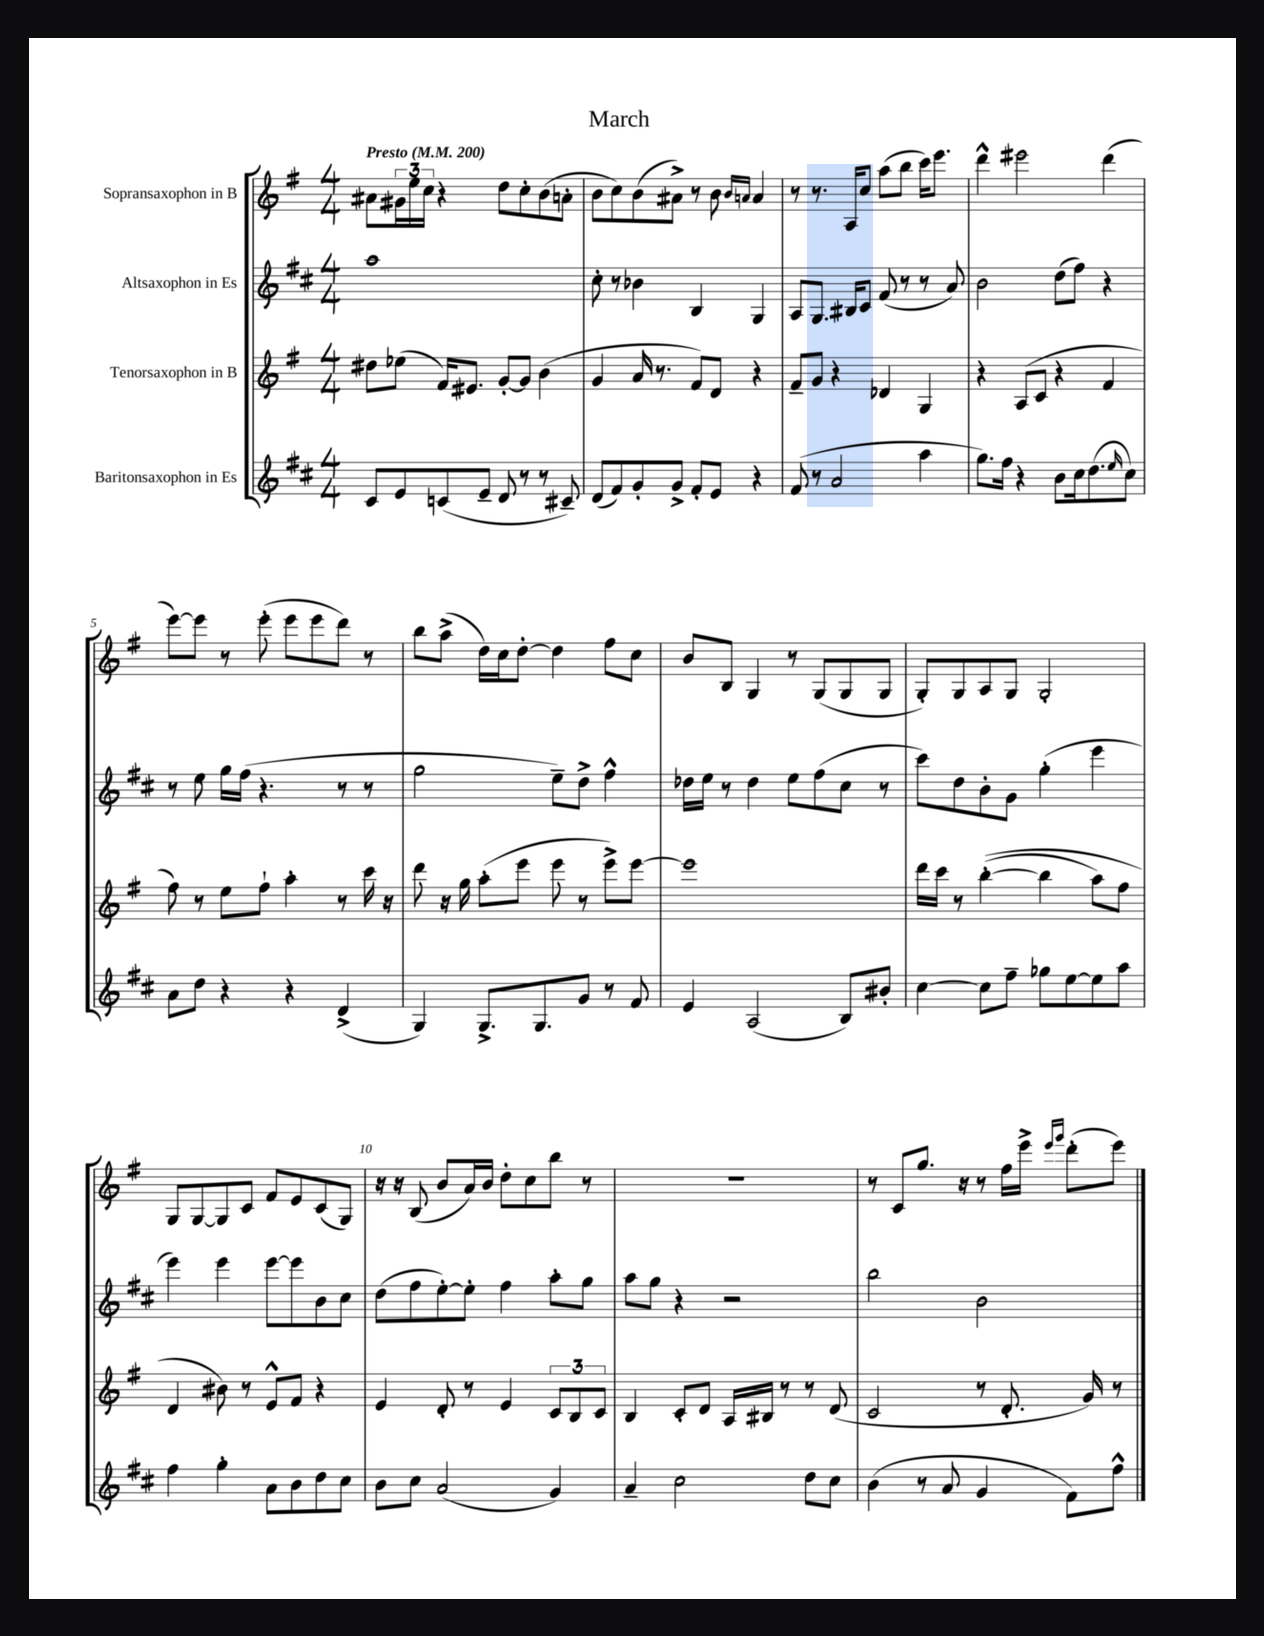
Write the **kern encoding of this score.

**kern	**kern	**kern	**kern
*staff4	*staff3	*staff2	*staff1
*clefG2	*clefG2	*clefG2	*clefG2
*k[f#c#]	*k[f#]	*k[f#c#]	*k[f#]
*M4/4	*M4/4	*M4/4	*M4/4
*MM200	*MM200	*MM200	*MM200
8c#/L	8dd#\L	1aa	8a#\L
8e/	(8ee-\J	.	24g#\L
.	.	.	24ee\
.	.	.	24cc\JJ
(8c/	16f#/LK)	.	4r
.	8.e#/J	.	.
8e~/J	.	.	.
8d/	[8g'/L	.	8dd\L
8r	8g/]J	.	8cc'\
8r	(4b\	.	(8b\
8c#~/)	.	.	8a'\J
=	=	=	=
(8d/L	4g/	8cc#'\	8b\L
8f#/)	.	8r	8cc\)
8g'/	16a/	4b-\	(8b\
.	8.r	.	.
8g^/J	.	.	8a#^\J)
8f#'/L	8f#/L)	4B/	8r
8e/J	8d/J	.	8b\
.	.	.	16qqb/LL
.	.	.	16qqa/JJ
4r	4r	4G/	4a/
=	=	=	=
(8f#/	8f#~/L	8A/L	8r
8r	8g/J	8.G/J	8.r
2a/	4r	.	.
.	.	16B#/LK	16A/LK
.	.	8c#/J	8cc/J
.	4d-/	(8f#/	(8aa\L
.	.	8r	8bb\J
4aa\	4G/	8r	16ccc\LK)
.	.	.	8.eee\J
.	.	8a/)	.
=	=	=	=
8.gg\L)	4r	2b\	4ddd^^\
16ff#\Jk	.	.	.
4r	(8A/L	.	2eee#\
.	8c/J	.	.
8b\L	4r	(8dd\L	.
16cc#\k	.	8ff#\J)	.
(8.dd\	.	.	.
.	4f#/	4r	(4ddd\
16qqee/	.	.	.
8cc#\J)	.	.	.
=	=	=	=
8a\L	8ff#\)	8r	[8eee\L)
8dd\J	8r	8ee\	8eee\]J
4r	8ee\L	16gg\LL	8r
.	.	(16ff#\JJ	.
.	8ff#`\J	4.r	(8eee'\
4r	4aa'\	.	8eee\L
.	.	.	8eee\
(4d^/	8r	8r	8ddd\J)
.	16ccc\	8r	8r
.	16r	.	.
=	=	=	=
4G/)	8ddd\	2gg\	8bb\L
.	16r	.	(8aa^\J
.	16gg\	.	.
8.G^/L	(8aa'\L	.	16dd\LL)
.	.	.	16cc\J
.	8eee\J	.	[8dd'\J
8.G/	.	.	.
.	8eee\	8ee~\L)	4dd\]
8g/J	8r	8dd^\J	.
8r	8eee^\L)	4ff#^^\	8ff#\L
8f#/	[8eee\J	.	8cc\J
=	=	=	=
4e/	1eee]	16dd-\LL	8b/L
.	.	16ee\JJ	.
.	.	8r	8B/J
(2A/	.	4dd-\	4G/
.	.	8ee\L	8r
.	.	(8ff#\	(8G/L
8B/L)	.	8cc#\J	8G/
8b#'/J	.	8r	8G/J
=	=	=	=
[4cc#\	16ddd\LL	8ccc#\L)	8G'/L)
.	16ccc\JJ	.	.
.	8r	8dd\	8G/
8cc#\]L	&(([4bb'\	8b'\	8A/
8ff#~\J	.	8g\J	8G/J
8gg-\L	4bb\]	(4gg'\	2G'/
[8ee\	.	.	.
8ee\]	8aa\L)	4eee\	.
8aa\J	8ff#\J	.	.
=	=	=	=
4ff#\	4d/	4eee\)	8G/L
.	.	.	[8G/
4gg'\	8b#\&)	4eee\	8G/]
.	8r	.	8c/J
8a\L	8e^^/L	[8eee\L	8f#/L
8b\	8f#/J	8eee\]	8e/
8dd\	4r	8b\	(8c/
8cc#\J	.	8cc#\J	8G/J)
=	=	=	=
8b\L	4e/	(8dd\L	16r
.	.	.	16r
8cc#\J	.	8ff#\	(8B/
(2a/	8d'/	[8ee'\)	8b/L
.	8r	8ee'\]J	16a/L)
.	.	.	16b/JJ
.	4e/	4ff#\	8dd'\L
.	.	.	8cc\
4g/)	12c/L	8aa'\L	8bb\J
.	12B/	.	.
.	.	8gg\J	8r
.	12c/J	.	.
=	=	=	=
4a~/	4B/	8aa\L	1r
.	.	8gg\J	.
2cc#\	8c'/L	4r	.
.	8d/J	.	.
.	16A/LL	2r	.
.	16B#/JJ	.	.
.	8r	.	.
8dd\L	8r	.	.
8cc#\J	(8d/	.	.
=	=	=	=
(4b\	2c/	2bb\	8r
.	.	.	8c/L
8r	.	.	8.gg/J
8a/	.	.	.
.	.	.	16r
4g/	8r	2b\	8r
.	8.d'/	.	16ff#\LL
.	.	.	16eee^\JJ
.	.	.	16qqeee/LL
.	.	.	16qqggg/JJ
8f#\L)	.	.	(8ddd'\L
.	16g/)	.	.
8ff#^^\J	8r	.	8eee\J)
==	==	==	==
*-	*-	*-	*-
